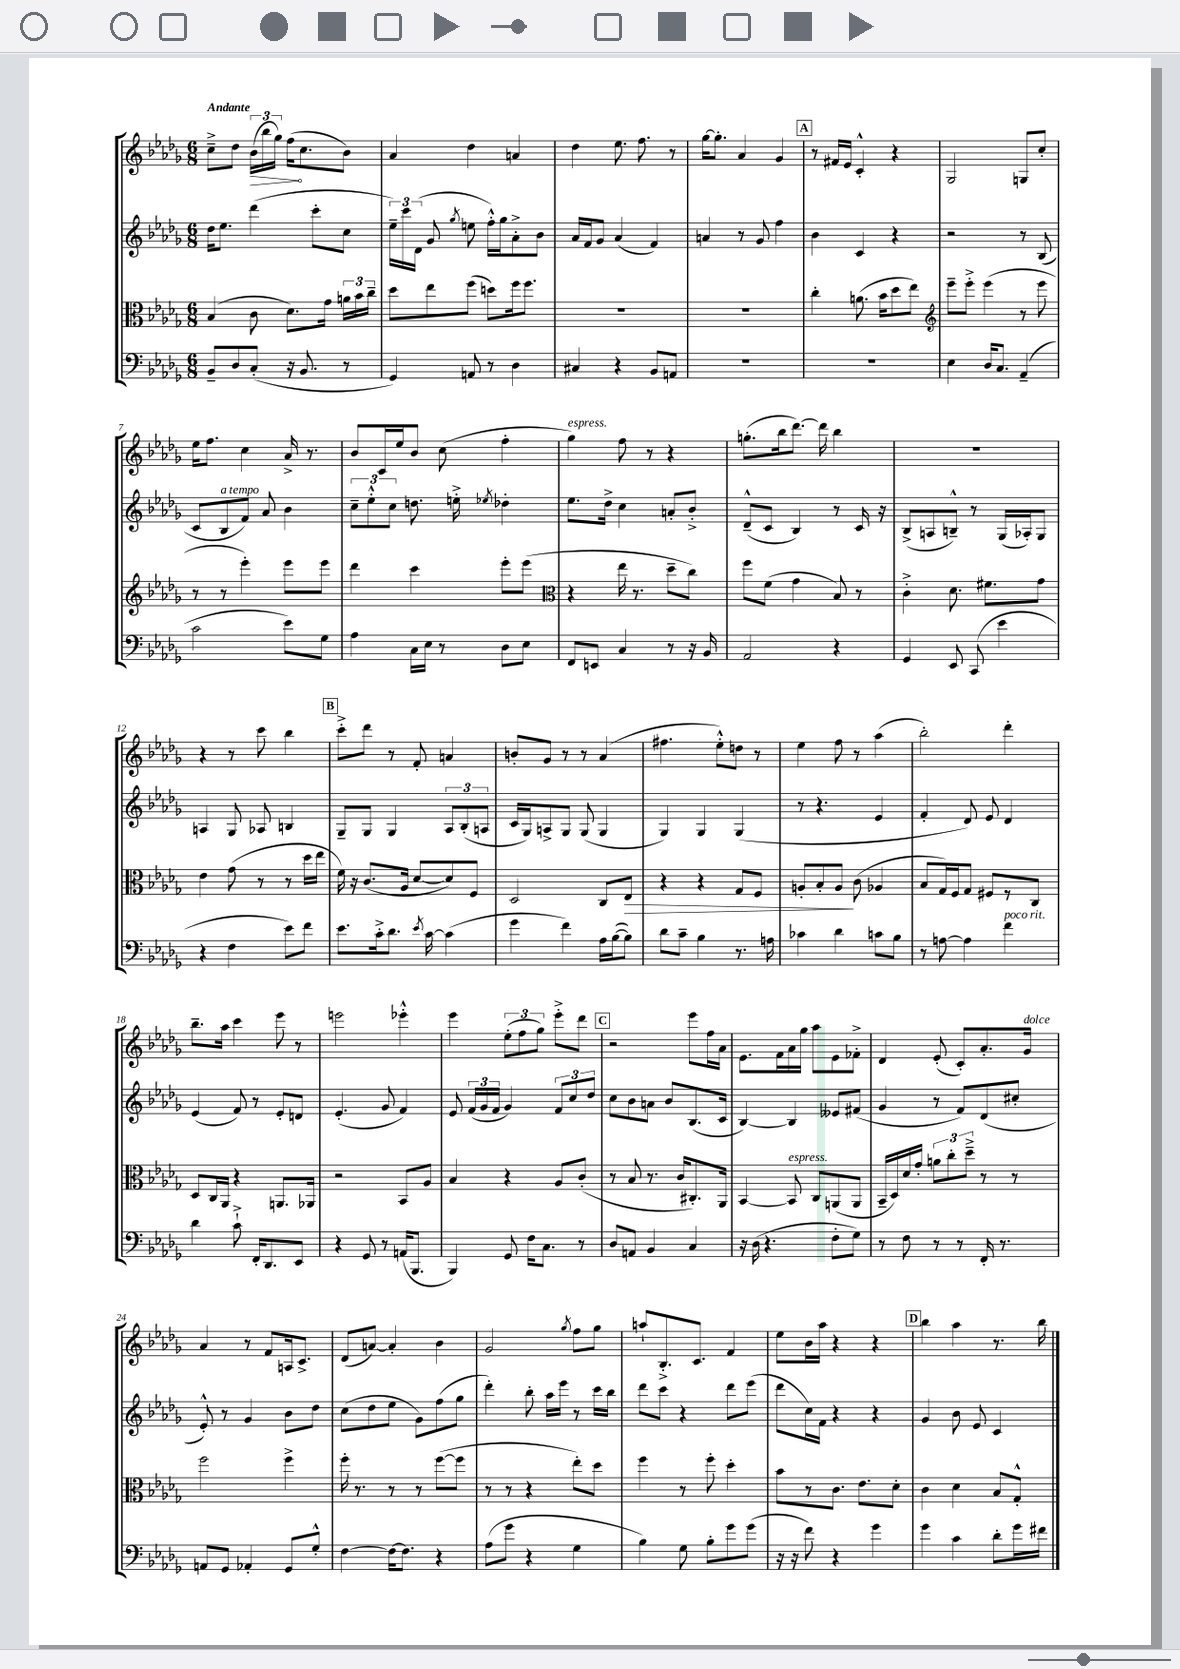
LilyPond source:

<<
\new StaffGroup <<
\new Staff = "s0" {
    \clef treble \key des \major \numericTimeSignature \time 6/8 \tempo "Andante"
    \autoBeamOff c''8[---> des''8] \tuplet 3/2 { \once \override Hairpin.circled-tip = ##t bes'16[\>( bes''16 ges''16]) } f''16[\!( c''8. bes'8]) |
    aes'4 des''4 a'4 |
    des''4 ees''8. f''8. r8 |
    ges''16[~ ges''8.]-. aes'4 ges'4 |
    \mark \markup { \box "A" } r8 fis'16[ ees'16] c'4-.-^ r4 |
    ges2 g8[ c''8]-. |
    ees''16[ f''8.] c''4 aes'16-> r8. |
    bes'8[ c'16 ees''16 bes'8] c''8( f''4-. |
    ges''4^\markup { \italic "espress." }) f''8 r8 r4 |
    g''8.[-.( bes''16 des'''8.]~) des'''16 bes''4 |
    R2. |
    r4 r8 c'''8 bes''4 |
    \mark \markup { \box "B" } c'''8[-.-> des'''8] r8 f'8-. a'4 |
    b'8[-. ges'8] r8 r8 aes'4( |
    fis''4. ees''8[-.-^) d''8] r8 |
    ees''4 f''8 r8 aes''4( |
    bes''2-.) des'''4-. |
    bes''8.[-- aes''16] c'''4 ees'''8 r8 |
    e'''2 ees'''4-.-^ |
    ees'''4 \tuplet 3/2 { ees''8[-.( f''8 ges''8]) } ees'''8[-.-> des'''8] |
    \mark \markup { \box "C" } r2 ees'''8[ f''16 aes'16] |
    ees'8.[ f'16 aes'16 ges''16] aes''8[ ees'8 fes'8]-.-> |
    des'4 ees'8-.( c'8[-.) aes'8.-. ges'16]^\markup { \italic "dolce" } |
    aes'4 r8 f'8[ a16 c'8.]-> |
    des'8[( a'8]~) a'4-. bes'4 |
    ges'2 \acciaccatura { ges''8 } f''8[ ges''8] |
    a''8[-! bes8.-.-> c'8.] f'4 |
    ees''8[ bes'16 aes''16] r4 r4 |
    \mark \markup { \box "D" } bes''4 aes''4 r8. bes''16 \bar "|." |
}
\new Staff = "s1" {
    \clef treble \key des \major \numericTimeSignature \time 6/8
    \autoBeamOff des''16[ ees''8.] des'''4( c'''8[-. c''8] |
    \tuplet 3/2 { ees''16[--) c'''16 des'16]( } ges'8 \acciaccatura { ges''8 } e''8 f''16[-.-^) ges''16 aes'8-.-> bes'8] |
    aes'16[ f'16 ges'8] aes'4( f'4) |
    a'4 r8 ges'8 f''4 |
    \mark \markup { \box "A" } bes'4 c'4 r4 |
    r2 r8 bes8( |
    c'8[ bes8^\markup { \italic "a tempo" } f'8]) aes'8 bes'4 |
    \tuplet 3/2 { c''8[-- ees''8-.-^ c''8] } d''8. e''16-.-> \acciaccatura { ees''8 } des''4-. |
    ees''8.[ des''16]-> c''4 a'8[-. bes'8]-.-> |
    des'8[---^( c'8] bes4) r8 c'16 r16 |
    bes8[->( a8 b8]---^) r8 ges16[( aes16-.) ges8] |
    a4 ges8 aes8 b4 |
    \mark \markup { \box "B" } ges8[-- ges8] ges4 \tuplet 3/2 { aes8[ bes8-.( a8] } |
    c'16[ ges16) a8-> ges8] ges8( ges4 |
    ges4) ges4 ges4( |
    r8 r4. ees'4 |
    f'4-. des'8) ees'8 des'4 |
    ees'4( f'8) r8 ees'8[-. d'8] |
    ees'4.-.( ges'8 f'4) |
    ees'8 \tuplet 3/2 { f'16[( ges'16 f'16] } ges'4) \tuplet 3/2 { f'8[ c''8 des''8] } |
    \mark \markup { \box "C" } c''8[ bes'8 a'8] bes'8[ bes8.( c'16] |
    bes4~) bes4 eeses'8[ fis'8]( |
    ges'4 r8 f'8[) des'8( cis''8]-. |
    ees'8-.-^) r8 ges'4 bes'8[ des''8] |
    c''8[( des''8 ees''8] ges'8[) f''8( ges''8] |
    des'''4-.) bes''8-. aes''16[ ees'''16] r8 c'''16[ bes''16] |
    des'''8[ c'''8] r4 des'''8[ ees'''8]( |
    des'''8[ c''16) f'16] r4 r4 |
    \mark \markup { \box "D" } ges'4 bes'8 ees'8 c'4 \bar "|." |
}
\new Staff = "s2" {
    \clef alto \key des \major \numericTimeSignature \time 6/8
    \autoBeamOff bes4( c'8 des'8.[) ges'16] \tuplet 3/2 { a'16[ bes'16 c''16]-- } |
    des''8[ ees''8 f''8]( d''8[) f''16 f''8.] |
    R2. |
    R2. |
    \mark \markup { \box "A" } c''4-. a'8.( bes'16[ des''8 ees''8]) |
    \clef treble ees'''8[-- ees'''8]-.-> ees'''4( r8 ees'''8 |
    r8 r8 ees'''4-.) ees'''8[ ees'''8] |
    des'''4 c'''4 ees'''8[-. ees'''8]( |
    \clef alto r4 ees''16 r8. des''8[-- c''8]) |
    f''8[ f'8]( ges'4 bes8) r8 |
    c'4-.-> des'8. fis'8.[ ges'8] |
    ees'4 ges'8( r8 r8 des''16[ ees''16] |
    \mark \markup { \box "B" } f'16) r16 c'8.[( aes16] des'8[~ des'8) f8] |
    des2 c8[ ees8]\> |
    r4 r4 ges8[ f8] |
    a8[-. bes8-. a8]\! c'8( aes4 |
    bes8[ ges16) f16 ges8] fis8[ r8 c8] |
    des8[ c16 aes,16] r4 a,8.[ aes,16] |
    r2 bes,8[ aes8] |
    bes4 r4 aes8[ c'8]-.( |
    \mark \markup { \box "C" } r8 bes8 r8. c'16[ cis8.-.) aes,16] |
    bes,4~ bes,8^\markup { \italic "espress." } c8[ a,8( a,8] |
    bes,16[-- des16) des'16 ges'16]-. \tuplet 3/2 { a'8[ c''8-. des''8]---> } r8 r8 |
    f''2 f''4-> |
    f''16-. r8. r8 r8 f''8[~( f''8] |
    r8 r8 r4 ees''8[-.) des''8] |
    f''4 r8 f''8-. des''4-. |
    bes'8[ r8 c'8.] ees'8.[ des'8]-. |
    \mark \markup { \box "D" } c'4 des'4 bes8[ ges8]-.-^ \bar "|." |
}
\new Staff = "s3" {
    \clef bass \key des \major \numericTimeSignature \time 6/8
    \autoBeamOff bes,8[-- des8 c8]-.( r16 bes,8. r8 |
    ges,4) a,8 r8 des4 |
    cis4 r4 bes,8[ a,8] |
    R2. |
    \mark \markup { \box "A" } R2. |
    ees4 des16[ c8.] aes,4--( |
    c'2 ees'8[) ges8] |
    aes4 c16[ ees16] r8 des8[ ees8] |
    f,8[ e,8] c4 r8 r16 bes,16 |
    aes,2 r4 |
    ges,4 ees,8 c,8( ees'4 |
    r4 f4 ees'8[) f'8] |
    \mark \markup { \box "B" } ees'8.[ c'16-.-> des'8.] \acciaccatura { ees'8 } c'16~ c'4( |
    ges'4 f'4) aes16[ bes16~( bes8]) |
    des'8[ c'8]-- bes4 r8. a16 |
    ces'4 des'4 c'8[ bes8] |
    r8 a8~ a4 f'4^\markup { \italic "poco rit." } |
    des'4 c'8-!-> f,16[-. des,8. ees,8] |
    r4 ges,8 r8 a,16[( bes,,8.] |
    bes,,4) ges,8 f16[ c8.] r8 |
    \mark \markup { \box "C" } des8[ a,8] bes,4 c4 |
    r16 des16( r4. f8[-. ges8]) |
    r8 f8 r8 r8 f,16-. r8. |
    a,8[ ges,8] aes,4-. ges,8[ ges8]-.-^ |
    f4~ f16[~ f8.] r4 |
    aes8[( ges'8] r4 ges4 |
    bes4) ges8 bes8[-. ges'8 ges'8]( |
    r16 r16 f'8) r4 ges'4 |
    \mark \markup { \box "D" } ges'4 c'4 des'8[-. ges'16 fis'16] \bar "|." |
}
>>
>>
